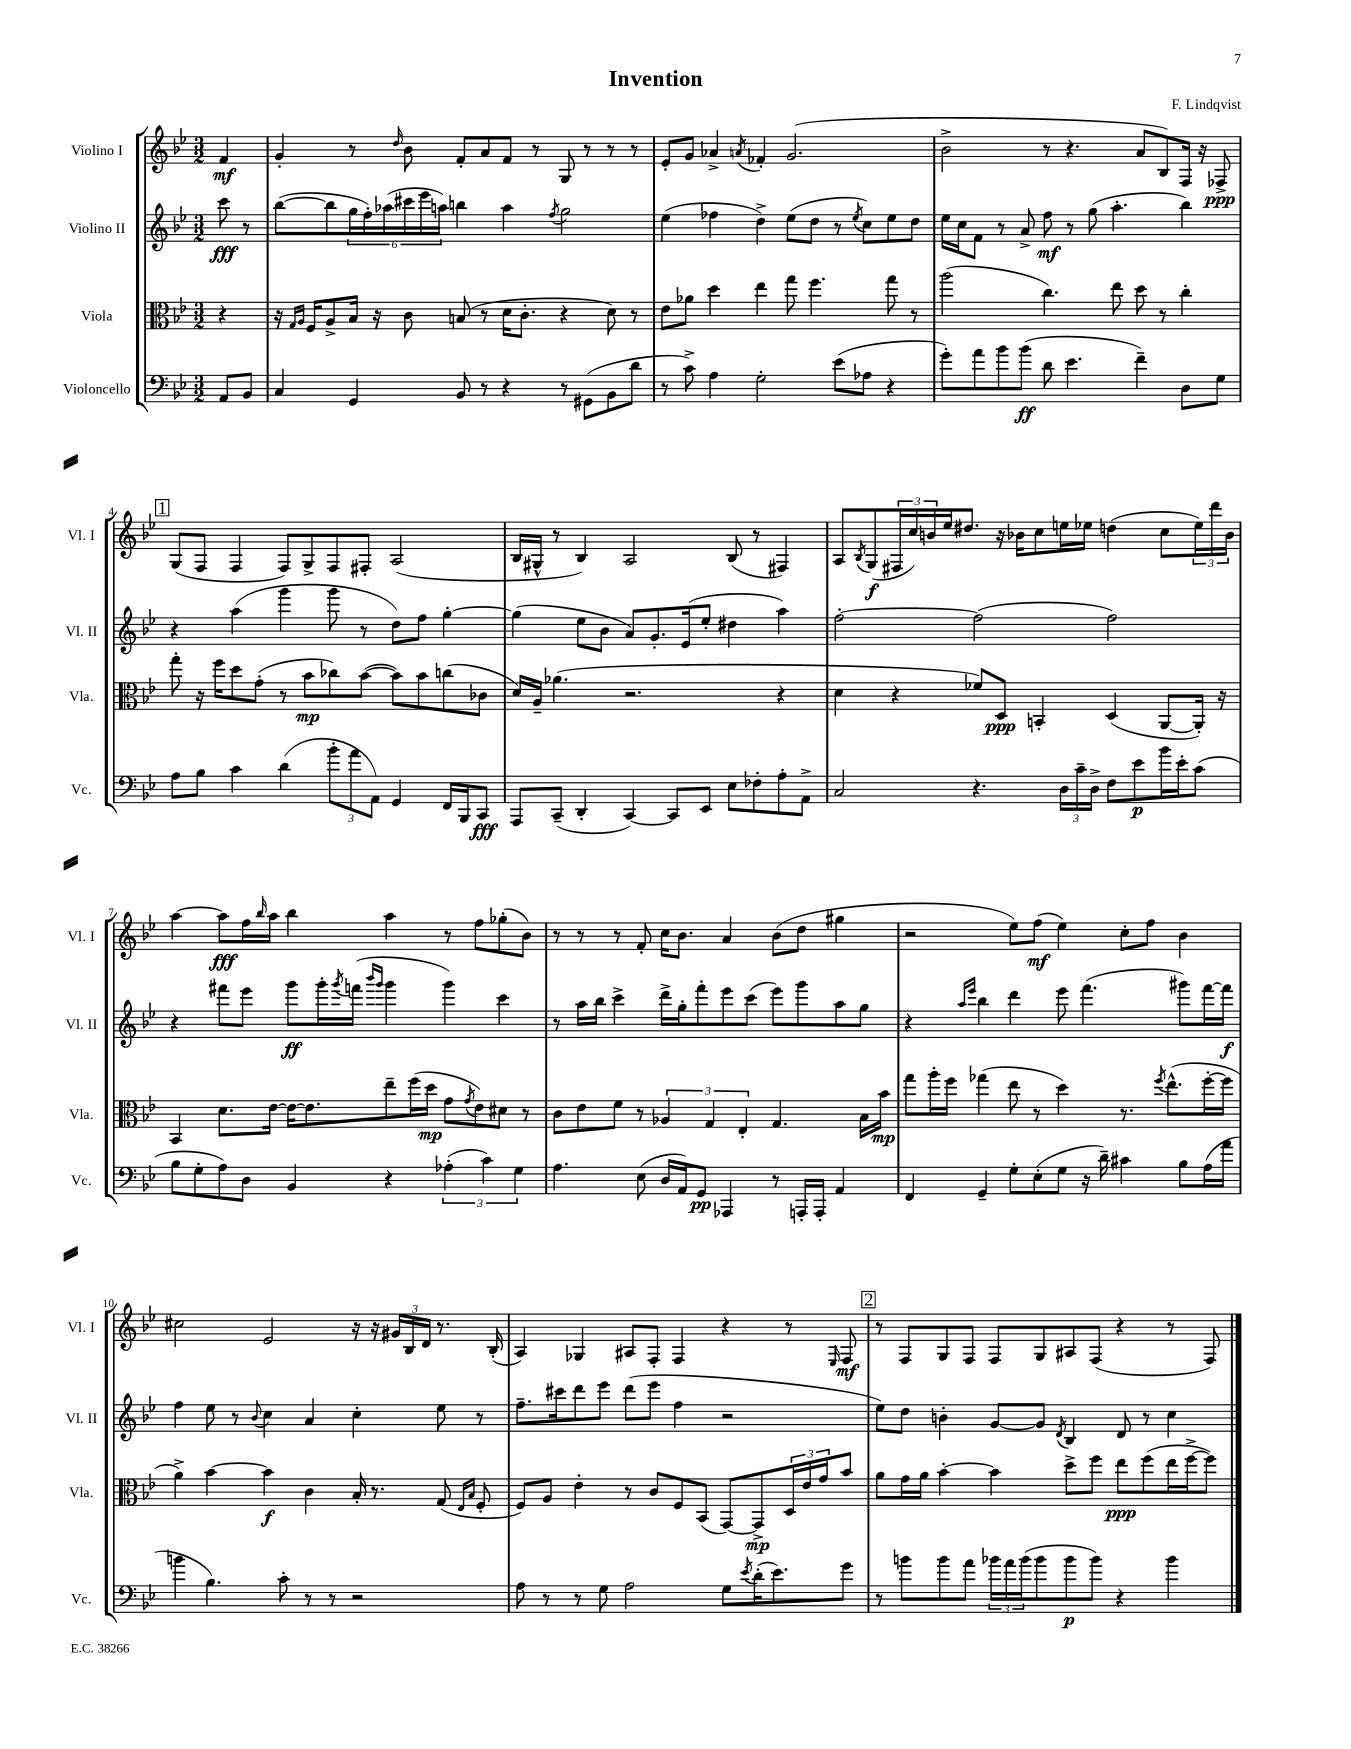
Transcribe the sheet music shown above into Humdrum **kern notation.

**kern	**dynam	**kern	**dynam	**kern	**dynam	**kern	**dynam
*part4	*part4	*part3	*part3	*part2	*part2	*part1	*part1
*staff4	*staff4	*staff3	*staff3	*staff2	*staff2	*staff1	*staff1
*I"Violoncello	*	*I"Viola	*	*I"Violino II	*	*I"Violino I	*
*I'Vc.	*	*I'Vla.	*	*I'Vl. II	*	*I'Vl. I	*
*clefF4	*	*clefC3	*	*clefG2	*	*clefG2	*
*k[b-e-]	*	*k[b-e-]	*	*k[b-e-]	*	*k[b-e-]	*
*M3/2	*	*M3/2	*	*M3/2	*	*M3/2	*
=	=	=	=	=	=	=	=
8AA/L	.	4r	.	8ccc\	fff	4f/	mf
8BB-/J	.	.	.	8r	.	.	.
=1	=1	=1	=1	=1	=1	=1	=1
4C/	.	16r	.	([8bb-\L	.	4g'/	.
.	.	16qqG/LL	.	.	.	.	.
.	.	16qqA/JJ	.	.	.	.	.
.	.	16F/KL	.	.	.	.	.
.	.	8A^/	.	8bb-\]	.	.	.
4GG/	.	16B-/Jk	.	24gg\L	.	8r	.
.	.	.	.	24ff'\)	.	.	.
.	.	16r	.	.	.	.	.
.	.	.	.	(24aa-X\	.	.	.
.	.	.	.	.	.	16qqdd/	.
.	.	8c\	.	24ccc#X\	.	8b-\	.
.	.	.	.	24eee-\	.	.	.
.	.	.	.	24aan\JJ)	.	.	.
8BB-/	.	(8Bn/	.	4bbn\	.	8f'/L	.
8r	.	8r	.	.	.	8a/	.
4r	.	16d\KL	.	4aa\	.	8f/J	.
.	.	8.c'\J	.	.	.	.	.
.	.	.	.	.	.	8r	.
.	.	.	.	8qff/	.	.	.
8r	.	4r	.	2gg\	.	8G/	.
(8GG#X\L	.	.	.	.	.	8r	.
8BB-\	.	8d\)	.	.	.	8r	.
8d\J	.	8r	.	.	.	8r	.
=2	=2	=2	=2	=2	=2	=2	=2
8r	.	8e-\L	.	(4ee-\	.	8e-'/L	.
8c^\)	.	8a-X\J	.	.	.	8g/J	.
4A\	.	4dd\	.	4ff-X\	.	4a-X^/	.
.	.	.	.	.	.	8qan/	.
2G'\	.	4ee-\	.	4dd^\)	.	4f-X'/	.
.	.	8gg\	.	(8ee-\L	.	(2.g/	.
.	.	4.ff\	.	8dd\J	.	.	.
(8e-\L	.	.	.	8r	.	.	.
.	.	.	.	8qee-/	.	.	.
8A-X\J	.	.	.	8cc\L)	.	.	.
4r	.	8gg\	.	8ee-\	.	.	.
.	.	8r	.	8dd\J	.	.	.
=3	=3	=3	=3	=3	=3	=3	=3
8g'\L)	.	(2aa\	.	16ee-\LL	.	2b-^\	.
.	.	.	.	16cc\J	.	.	.
8a\	.	.	.	8f\J	.	.	.
8b-\	.	.	.	8r	.	.	.
(8b-\J	ff	.	.	8a^/	.	.	.
8d\	.	4.cc\)	.	8ff\	mf	8r	.
4.e-\	.	.	.	8r	.	4.r	.
.	.	.	.	(8gg\	.	.	.
.	.	8ee-\	.	4.aa'\	.	.	.
4f~\)	.	8dd\	.	.	.	8a/L	.
.	.	8r	.	.	.	8B-/)	.
8D\L	.	4cc'\	.	4bb-\)	.	16F/Jk	.
.	.	.	.	.	.	16r	.
8G\J	.	.	.	.	.	8F-X^/	ppp
!!LO:LB:g=z
!!LO:REH:place=s1:t=1
=4	=4	=4	=4	=4	=4	=4	=4
8A\L	.	8gg'\	.	4r	.	(8G/L	.
8B-\J	.	16r	.	.	.	8F/J	.
.	.	16ff\KL	.	.	.	.	.
4c\	.	8dd\	.	(4aa\	.	4F/	.
.	.	(8g'\J	.	.	.	.	.
(4d\	.	8r	.	4ggg\	.	8F/L)	.
.	.	8b-\L	mp	.	.	8G^/	.
12b-'\L	.	8cc-X\)	.	8ggg\	.	8F/	.
12a\	.	.	.	.	.	.	.
.	.	([8b-\J	.	8r	.	8F#X'/J	.
12AA\J)	.	.	.	.	.	.	.
4GG/	.	8b-\L])	.	8dd\L)	.	(2A/	.
.	.	8b-\	.	8ff\J	.	.	.
16FF/LL	.	(8ccn\	.	[4gg'\	.	.	.
16BBB-/J	.	.	.	.	.	.	.
8CC/J	fff	8c-X\J	.	.	.	.	.
=5	=5	=5	=5	=5	=5	=5	=5
8AAA/L	.	16d/LL)	.	(4gg\]	.	16B-/LL	.
.	.	16A~/JJ	.	.	.	16G#X^^/JJ	.
(8CC~/J	.	(4.a-X\	.	.	.	8r	.
4DD'/	.	.	.	8ee-\L	.	4B-/)	.
.	.	.	.	8b-\J	.	.	.
[4CC/)	.	2.r	.	8a/L)	.	2A/	.
.	.	.	.	8.g'/	.	.	.
8CC/L]	.	.	.	.	.	.	.
.	.	.	.	(16e-/k	.	.	.
8EE-/J	.	.	.	8ee-'/J	.	.	.
8E-\L	.	.	.	4dd#X\	.	(8B-/	.
8F-X'\	.	.	.	.	.	8r	.
8A'\	.	4r	.	4aa\)	.	4F#X/)	.
8AA^\J	.	.	.	.	.	.	.
=6	=6	=6	=6	=6	=6	=6	=6
2C/	.	4d\	.	[2ff'\	.	8A/L	.
.	.	.	.	.	.	8qB-/	.
.	.	.	.	.	.	(8G/	f
.	.	4r	.	.	.	24F#X/L	.
.	.	.	.	.	.	24cc/)	.
.	.	.	.	.	.	24bn/	.
.	.	.	.	.	.	16ee-/J	.
.	.	.	.	.	.	8.dd#X/J	.
4.r	.	8f-X/L)	.	(2ff\]	.	.	.
.	.	8D/J	ppp	.	.	16r	.
.	.	.	.	.	.	16b-X\KL	.
.	.	4BBn'/	.	.	.	8cc\	.
24D\LL	.	.	.	.	.	16een\L	.
24c~\	.	.	.	.	.	.	.
.	.	.	.	.	.	16ee-X\JJ	.
24D^\JJ	.	.	.	.	.	.	.
8F\L	.	(4D/	.	2ff\)	.	(4ddn\	.
8e-\	p	.	.	.	.	.	.
16b-\L	.	[8AA/L	.	.	.	8cc\L	.
16e-'\J	.	.	.	.	.	.	.
(8c\J	.	16AA'/Jk])	.	.	.	24ee-\L)	.
.	.	.	.	.	.	24ddd\	.
.	.	16r	.	.	.	.	.
.	.	.	.	.	.	24b-\JJ	.
!!LO:LB:g=z
=7	=7	=7	=7	=7	=7	=7	=7
8B-\L	.	4BB-/	.	4r	.	[4aa\	.
8G'\	.	.	.	.	.	.	.
8A\)	.	8.d\L	.	8fff#X\L	.	8aa\L]	fff
8D\J	.	.	.	8eee-\J	.	16ff\L	.
.	.	.	.	.	.	16qqbb-/	.
.	.	[16e-\Jk	.	.	.	16aa\JJ	.
4BB-/	.	16e-\KL_	.	8ggg\L	ff	4bb-\	.
.	.	8.e-\]	.	.	.	.	.
.	.	.	.	16ggg'\L	.	.	.
.	.	.	.	8qggg/	.	.	.
.	.	.	.	(16fffn\JJ	.	.	.
.	.	.	.	16qqbbb-/LL	.	.	.
.	.	.	.	16qqggg/JJ	.	.	.
4r	.	8ee-~\	.	4ggg\	.	4aa\	.
.	.	(16ff\L	.	.	.	.	.
.	.	16dd\JJ	mp	.	.	.	.
(6A-X'\	.	8g\L	.	4ggg\)	.	8r	.
.	.	8qg/	.	.	.	.	.
.	.	8e-\)	.	.	.	8ff\L	.
6c\)	.	.	.	.	.	.	.
.	.	8d#X\J	.	4ccc\	.	(8gg-X'\	.
6G\	.	.	.	.	.	.	.
.	.	8r	.	.	.	8b-\J)	.
=8	=8	=8	=8	=8	=8	=8	=8
4.A\	.	8c\L	.	8r	.	8r	.
.	.	8e-\	.	16aa\LL	.	8r	.
.	.	.	.	16bb-\JJ	.	.	.
.	.	8f\J	.	4ccc^\	.	8r	.
(8E-\	.	8r	.	.	.	8f'/	.
16D/LL	.	6A-X/	.	16ddd^\LL	.	16cc\KL	.
16AA/J)	.	.	.	16gg'\J	.	8.b-\J	.
8GG/J	pp	.	.	8fff'\	.	.	.
.	.	6G/	.	.	.	.	.
4AAA-X/	.	.	.	8eee-\	.	4a/	.
.	.	6E-'/	.	.	.	.	.
.	.	.	.	(8ccc\J	.	.	.
8r	.	4.G/	.	8eee-\L)	.	(8b-\L	.
16AAAn'/LL	.	.	.	8ggg\	.	8dd\J	.
16AAA'/JJ	.	.	.	.	.	.	.
4AA/	.	.	.	8aa\	.	4gg#X\	.
.	.	16B-\LL	.	8gg\J	.	.	.
.	.	16b-\JJ	mp	.	.	.	.
=9	=9	=9	=9	=9	=9	=9	=9
4FF/	.	8gg\L	.	4r	.	2r	.
.	.	16aa'\L	.	.	.	.	.
.	.	16ff\JJ	.	.	.	.	.
.	.	.	.	16qqaa/LL	.	.	.
.	.	.	.	16qqeee-/JJ	.	.	.
4GG~/	.	(4gg-X\	.	4bb-\	.	.	.
8G'\L	.	8ee-\	.	4ddd\	.	8ee-\L)	.
(8E-'\	.	8r	.	.	.	(8ff\J	mf
8G\J	.	4dd\)	.	8eee-\	.	4ee-\)	.
16r	.	.	.	(4.fff\	.	.	.
16d~\)	.	.	.	.	.	.	.
4c#X\	.	8.r	.	.	.	8cc'\L	.
.	.	.	.	.	.	8ff\J	.
.	.	8qff/	.	.	.	.	.
.	.	(8.ee-^^\L	.	.	.	.	.
8B-\L	.	.	.	8ggg#X\L)	.	4b-\	.
(16A\L	.	[16ff'\L	.	[16fff\L	.	.	.
16a\JJ	.	16ff\JJ]	.	16fff\JJ]	f	.	.
!!LO:LB:g=z
=10	=10	=10	=10	=10	=10	=10	=10
4bn\	.	4a^\)	.	4ff\	.	2cc#X\	.
4.B-\)	.	[4b-\	.	8ee-\	.	.	.
.	.	.	.	8r	.	.	.
.	.	.	.	8qqb-/	.	.	.
.	.	4b-\]	f	4cc\	.	2e-/	.
8c'\	.	.	.	.	.	.	.
8r	.	4c\	.	4a/	.	.	.
8r	.	.	.	.	.	.	.
2r	.	16B-'/	.	4cc'\	.	16r	.
.	.	8.r	.	.	.	16r	.
.	.	.	.	.	.	24g#X/LL	.
.	.	.	.	.	.	24B-/	.
.	.	.	.	.	.	24d/JJ	.
.	.	(8G/	.	8ee-\	.	8.r	.
.	.	16qqE-/LL	.	.	.	.	.
.	.	16qqB-/JJ	.	.	.	.	.
.	.	8F'/	.	8r	.	.	.
.	.	.	.	.	.	(16B-'/	.
=11	=11	=11	=11	=11	=11	=11	=11
8A\	.	8F/L)	.	8.ff~\L	.	4A/)	.
8r	.	8A/J	.	.	.	.	.
.	.	.	.	16ccc#X\k	.	.	.
8r	.	4e-'\	.	8ddd\	.	4G-X/	.
8G\	.	.	.	8eee-\J	.	.	.
2A\	.	8r	.	(8ddd\L	.	8A#X/L	.
.	.	8c/L	.	8eee-\J	.	8F'/J	.
.	.	8F/	.	4ff\	.	4F/	.
.	.	(8BB-/J	.	.	.	.	.
8G\L	.	[8GG/L)	.	2r	.	4r	.
8qe-/	.	.	.	.	.	.	.
(16d'\K	.	8GG^/]	mp	.	.	.	.
8.e-\)	.	.	.	.	.	.	.
.	.	24D/L	.	.	.	8r	.
.	.	24e-/	.	.	.	.	.
.	.	24g/J	.	.	.	.	.
.	.	.	.	.	.	16qqE-/	.
8g\J	.	8b-/J	.	.	.	8F/	mf
!!LO:REH:place=s1:t=2
=12	=12	=12	=12	=12	=12	=12	=12
8r	.	8a\L	.	8ee-\L)	.	8r	.
8bn\L	.	16g\L	.	8dd\J	.	8F/L	.
.	.	16a\JJ	.	.	.	.	.
8b\	.	[4b-'\	.	4bn'\	.	8G/	.
8a\J	.	.	.	.	.	8F/J	.
24b-X\LL	.	4b-\]	.	[8g/L	.	8F/L	.
24a\	.	.	.	.	.	.	.
(24b-\J	.	.	.	.	.	.	.
8b-\	.	.	.	8g/J]	.	8G/	.
.	.	.	.	8qd/	.	.	.
8b-\	p	8dd^\L	.	4B-/	.	8A#X/	.
8b-\J)	.	8ff\J	.	.	.	(8F/J	.
4r	.	8ee-\L	ppp	8d/	.	4r	.
.	.	(8ff\	.	8r	.	.	.
4b-\	.	16ee-\L	.	4cc\	.	8r	.
.	.	[16ff^\J	.	.	.	.	.
.	.	8ff\J])	.	.	.	8F/)	.
==	==	==	==	==	==	==	==
*-	*-	*-	*-	*-	*-	*-	*-
